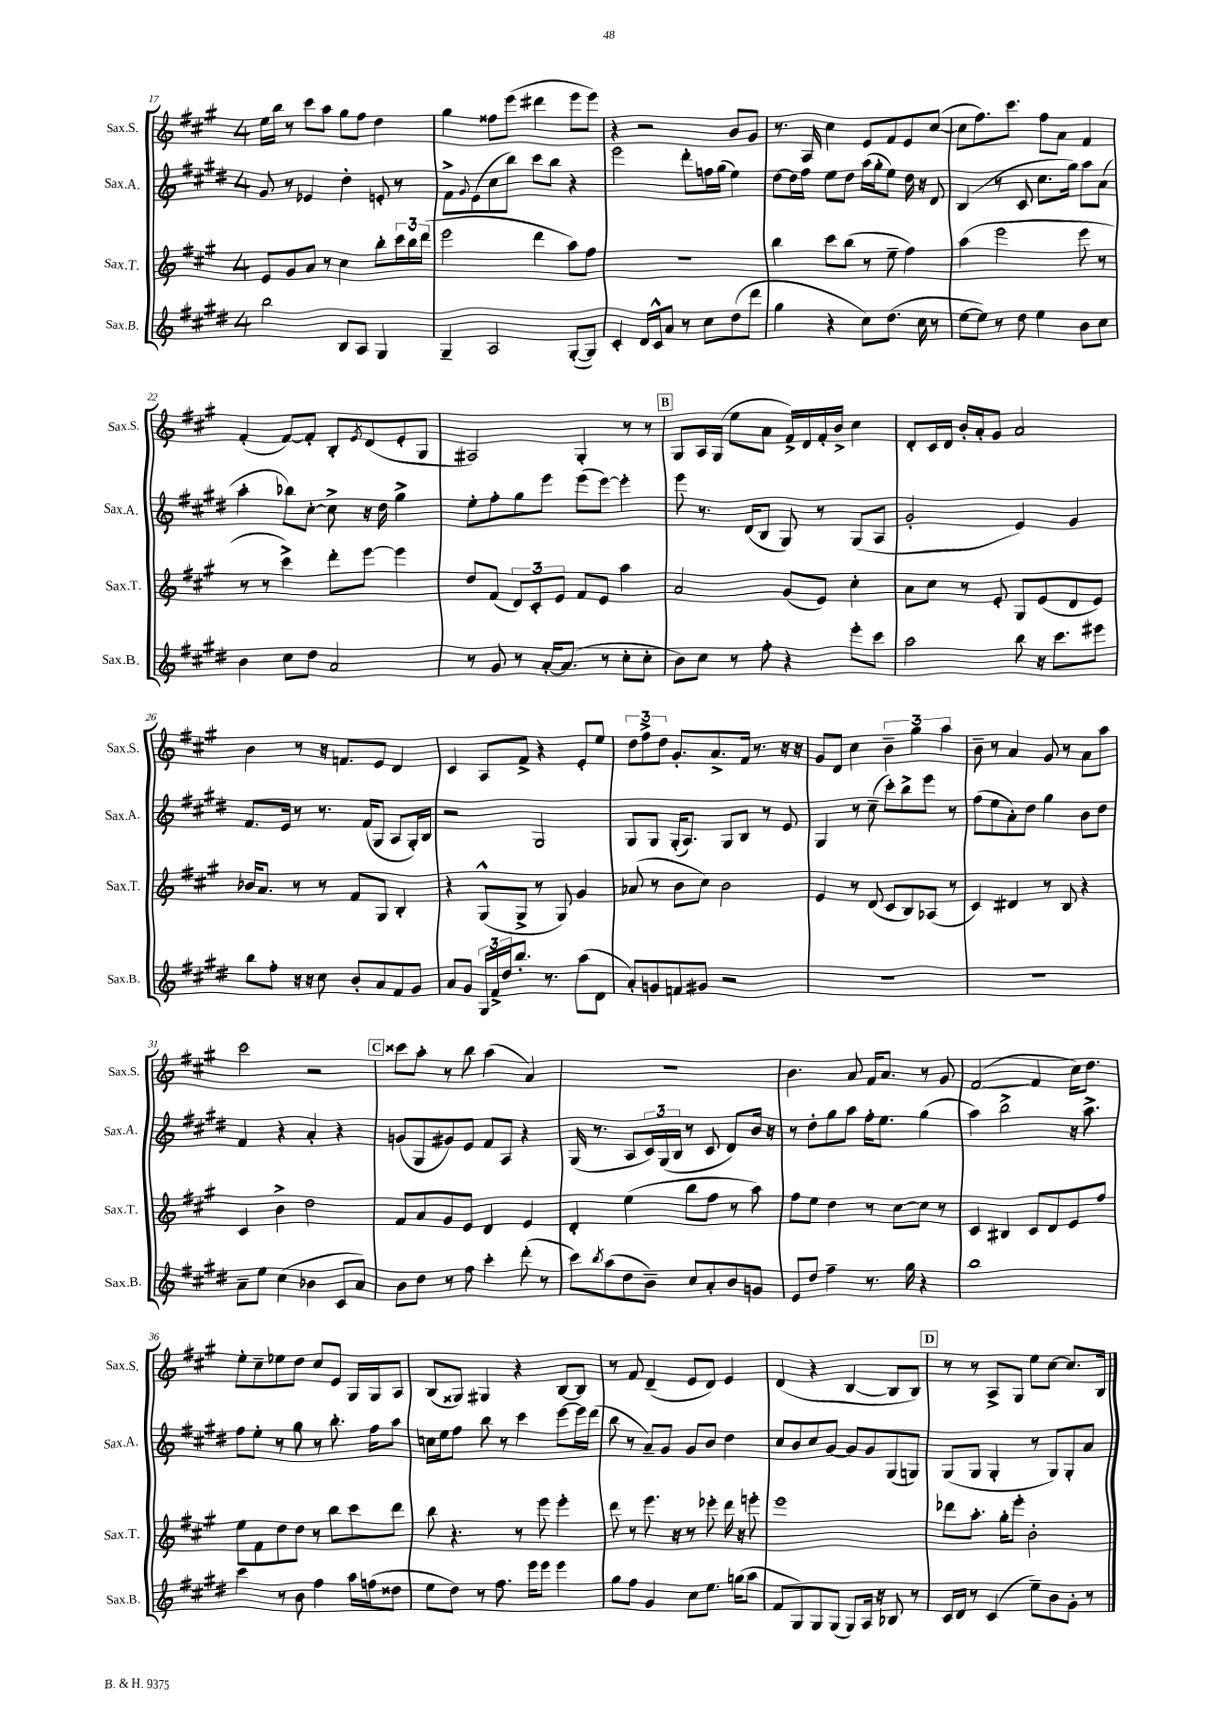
<<
\new StaffGroup <<
\new Staff = "s0" \with { instrumentName = "Sax.S." shortInstrumentName = "Sax.S." } {
    \clef treble \key a \major \once \override Staff.TimeSignature.style = #'single-digit \time 4/4
    e''16 b''16 r8 cis'''8 a''8 gis''8 fis''8 d''4 |
    gis''4 fisis''8 e'''8( dis'''4 e'''8 e'''8) |
    r4 r2 b'8 gis'8 |
    r8. a16 cis''4 e'8 fis'8 e'8 cis''8~( |
    cis''8 fis''8.) cis'''8. fis''8 a'8 fis'4 |
    fis'4-.( fis'8~) fis'8-. b8-. \acciaccatura { e'8 } d'8( e'8-. gis8 |
    ais2) gis4-. r8 r8 |
    \mark \markup { \box "B" } gis8 a16 gis16( e''8 a'8 fis'16->) d'16 fis'16-. b'16-> cis''4 |
    d'8-. cis'16 d'16 b'16-. a'16-. gis'8 a'2 |
    b'4 r8 r16 f'8. e'8 d'4 |
    cis'4 a8 fis'8-> r4 e'8-. e''8 |
    \tuplet 3/2 { d''8 fis''8-> d''8 } gis'8.-. a'8.-> fis'16 r8. r16 r16 |
    gis'8 d'8 cis''4 \tuplet 3/2 { b'4-- gis''4 a''4 } |
    b'8-- r8 a'4 gis'8 r8 a'8 a''8 |
    cis'''2 r2 |
    \mark \markup { \box "C" } cisis'''8 a''8-. r8 b''8 a''4( a'4) |
    R1 |
    b'4. a'8 fis'16 a'8. r8 gis'8 |
    fis'2~( fis'4 cis''16) d''8. |
    e''8-. cis''8-- ees''8 d''8 cis''8 e'8 gis16 gis16 a8 |
    b8( gisis8) gis4 r4 b8~ b8 |
    r8 fis'8 d'4--( e'8 d'8) e'4 |
    d'4( r4 b4~ b8 b8) |
    \mark \markup { \box "D" } r8 r8 a8-> gis8 e''8 cis''8~ cis''8. b16 \bar "|." |
}
\new Staff = "s1" \with { instrumentName = "Sax.A." shortInstrumentName = "Sax.A." } {
    \clef treble \key e \major \once \override Staff.TimeSignature.style = #'single-digit \time 4/4
    gis'8 r8 ees'4 dis''4-. e'8-. r8 |
    fis'8-> \appoggiatura { gis'8 } e'8( cis''8 b''8) cis'''8 b''8 r4 |
    e'''2 dis'''8-. f''16 gis''16( e''4) |
    dis''8~ dis''16 fis''16 e''8 dis''8 a''16( gis''16-. e''8) dis''16 r16 dis'8 |
    b4( r8 cis'8 cis''8. gis''16) a''8 a'8( |
    a''4-. bes''8) cis''8~-. cis''8-> r16 dis''16 gis''4-> |
    e''8-. fis''8-. gis''8 e'''8 e'''8( e'''8~) e'''4-. |
    \mark \markup { \box "B" } e'''8 r8. dis'16( b8 gis8) r8 gis8( a8 |
    gis'2-. e'4) gis'4 |
    fis'8. e'16 r8 r8. fis'16( gis8 a8 gis16-.) b16 |
    r2 gis2 |
    gis8 gis8 gis16-.( a8.) gis8 b8 r8 e'8 |
    gis4 r8 cis''8--( cis'''8-.) b''8-> e'''8 r8 |
    fis''8( e''8 a'8-.) dis''8 gis''4 b'8 dis''8 |
    fis'4 r4 a'4-. r4 |
    \mark \markup { \box "C" } g'8( gis8 gis'8) e'8 fis'8 a8 r4 |
    gis16( r8. a8 \tuplet 3/2 { cis'16) gis16( b16 } r8 cis'8 dis'8) b'16 r16 |
    r8 dis''8-. gis''8 a''8 fis''16-. e''8. gis''4( |
    a''4) b''2-> r16 a''8.-> |
    fis''8 e''8-. r8 gis''8 r8 b''8.-. fis''16 a''8 |
    c''16 e''16 fis''8 b''8 r8 cis'''4 e'''8~ e'''16 dis'''16( |
    b''8 r8 a'8--) gis'8 gis'8 b'8 dis''4 |
    cis''8 b'8 cis''8 gis'8~ gis'8 gis'8 gis8( g8) |
    \mark \markup { \box "D" } gis8( gis8 gis4-. r8 gis8) gis8-. a'8 \bar "|." |
}
\new Staff = "s2" \with { instrumentName = "Sax.T." shortInstrumentName = "Sax.T." } {
    \clef treble \key a \major \once \override Staff.TimeSignature.style = #'single-digit \time 4/4
    e'8 gis'8 a'8 r8 cis''4 b''8-. \tuplet 3/2 { cis'''16 b''16 d'''16( } |
    e'''2 d'''4 a''8) fis''8 |
    R1 |
    b''4 cis'''8 b''8( r8 e''8-- fis''4) |
    a''4( e'''2 e'''8 r8 |
    r8 r8 cis'''4->) d'''8-. e'''8~ e'''4 |
    d''8 fis'8( \tuplet 3/2 { d'8) cis'8-. e'8 } fis'8 e'8 a''4 |
    \mark \markup { \box "B" } a'2 gis'8( e'8) cis''4-. |
    a'8 cis''8 r8 e'8-. gis8 e'8( d'8 e'8) |
    bes'16 a'8. r8 r8 fis'8 gis8 b4-. |
    r4 gis8-^( gis8-> r8 gis8) gis'4 |
    aes'8( r8 b'8 cis''8) b'2 |
    e'4 r8 d'8( cis'8 b8) aes8( r8 |
    cis'4) dis'4 r8 b8 r4 |
    cis'4 b'4-> d''2 |
    \mark \markup { \box "C" } fis'8 a'8 gis'8 e'8 d'4 e'4 |
    d'4-. e''4( b''8 fis''8 r8 a''8) |
    fis''8 e''8 d''4 r8 cis''8~ cis''8 r8 |
    cis'4 bis4 cis'8 d'8 e'8 fis''8 |
    e''8 fis'8 d''8 d''8 r8 b''8 cis'''8 d'''8 |
    b''8 r4. r8 e'''8 e'''4-. |
    d'''8 r8 e'''8. r16 r8 ees'''8-. d'''16 r16 e'''8-. |
    e'''1 |
    \mark \markup { \box "D" } des'''8 a''8.-. gis''16-. e'''8-. b'2-. \bar "|." |
}
\new Staff = "s3" \with { instrumentName = "Sax.B." shortInstrumentName = "Sax.B." } {
    \clef treble \key e \major \once \override Staff.TimeSignature.style = #'single-digit \time 4/4
    b''2 b8 a8 gis4 |
    gis4-- a2 gis8~-.( gis8) |
    cis'4-. dis'16 cis'16-^ a'8 r8 cis''8 dis''8( dis'''8 |
    gis''4 r4 cis''8) dis''8.( cis''16 r8 |
    e''8~ e''8) r8 dis''8 e''4 b'8 cis''8 |
    b'4 cis''8 dis''8 a'2 |
    r8 gis'8 r8 a'16~-. a'8.( r8 cis''8-. cis''8-. |
    \mark \markup { \box "B" } b'8) cis''8 r8 fis''8-. r4 e'''8-. cis'''8 |
    a''2 b''8 r16 cis'''8. eis'''8 |
    b''8 fis''8-. r16 r16 cis''8 b'8-. a'8 fis'8 gis'8 |
    a'8 gis'8 \tuplet 3/2 { gis16 fis'16-> dis''16 } b''8.-. r8. a''8( dis'8 |
    a'8-.) g'8 f'8 gis'8 r2 |
    R1 |
    R1 |
    a'8-- e''8 cis''4( bes'4 cis'8 a'8) |
    \mark \markup { \box "C" } b'8 dis''8 r8 fis''8 cis'''4-. dis'''8-.( r8 |
    cis'''8) \acciaccatura { b''8 } a''8( dis''8 b'8--) cis''8 a'8-. b'8 g'8 |
    e'8 dis''8 fis''4-- r8. gis''16 r4 |
    b''1 |
    cis'''4 r8 b'8 fis''4 a''16 f''16( disis''8 |
    e''8 dis''8) r8 fis''8. e'''16 e'''8 e'''4 |
    gis''8 fis''8 gis'4 cis''8 e''8. g''16( a''8 |
    fis'8 gis8) gis8 gis8( gis8) a16 r16 bes8 r8 |
    \mark \markup { \box "D" } cis'16 dis'16 r8 cis'4( e''8--) b'8 gis'8-. r8 \bar "|." |
}
>>
>>
\layout { \context { \Score currentBarNumber = #17 } }
